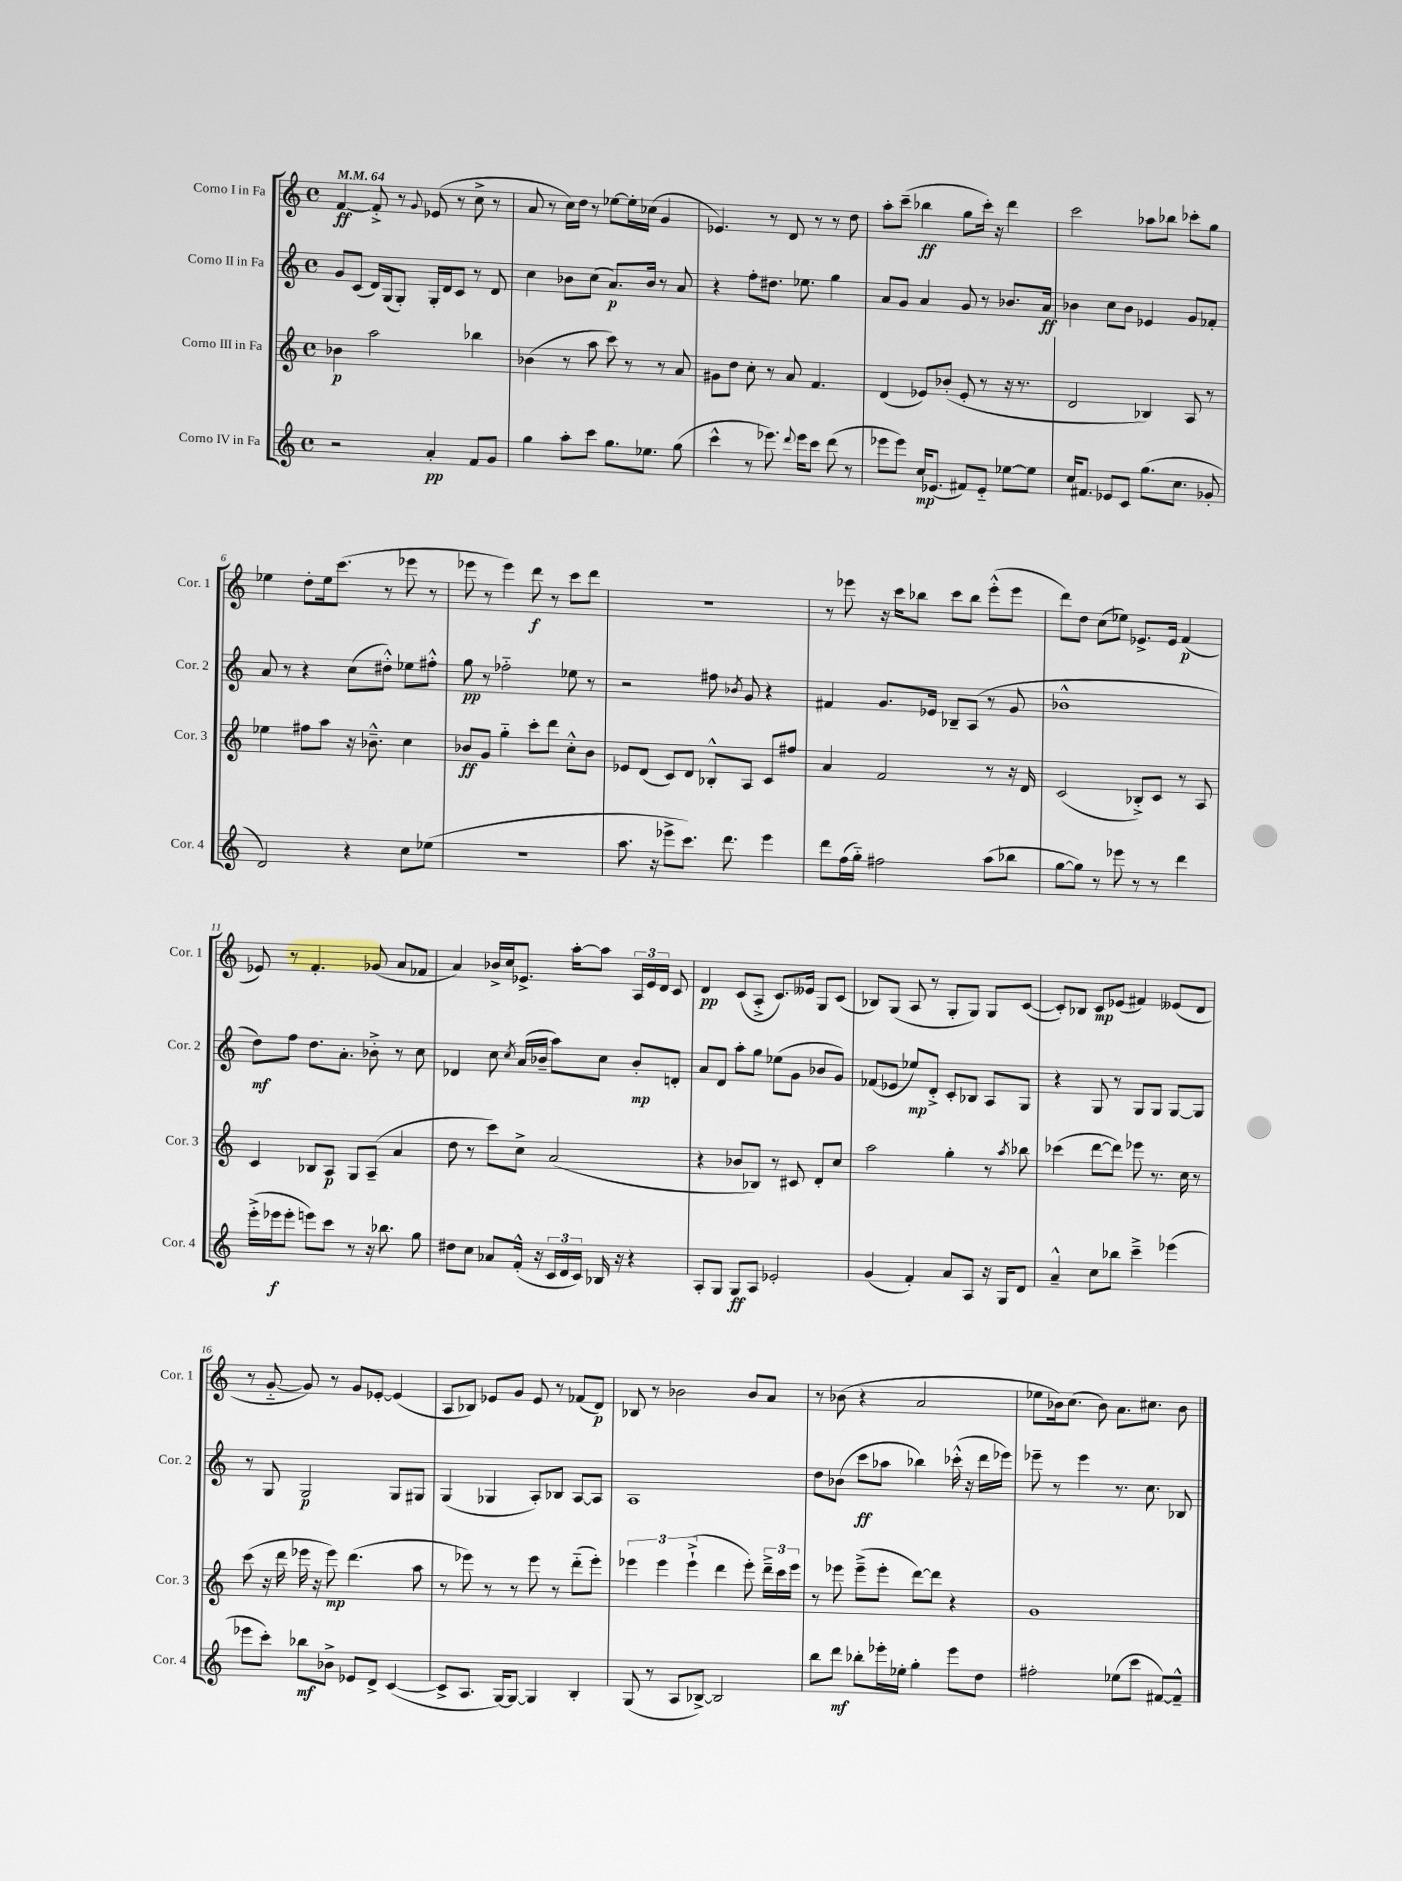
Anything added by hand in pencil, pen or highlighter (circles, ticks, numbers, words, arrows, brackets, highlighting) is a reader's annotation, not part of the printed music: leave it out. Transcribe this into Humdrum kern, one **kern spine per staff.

**kern	**kern	**kern	**kern
*staff4	*staff3	*staff2	*staff1
*clefG2	*clefG2	*clefG2	*clefG2
*k[]	*k[]	*k[]	*k[]
*M4/4	*M4/4	*M4/4	*M4/4
*met(c)	*met(c)	*met(c)	*met(c)
*MM64	*MM64	*MM64	*MM64
2r	4b-\	8g/L	[4f/
.	.	(8c/J	.
.	2aa\	16d/LL)	8f'^/]
.	.	(16G/J	.
.	.	8G'/J)	8r
.	.	.	8qqg/
4a'/	.	16G'/LL	(8e-/
.	.	16d/J	.
.	.	8c/J	8r
8f/L	4bb-\	8r	8cc^\
8g/J	.	8d/	8r
=	=	=	=
4gg\	(4b-\	4cc\	8a/
.	.	.	8r
8aa'\L	8r	8b-\L	16cc\LL)
.	.	.	16dd\JJ
8ccc\J	8aa\	(8cc\J	8r
8.gg\L	8ccc\)	8.a/L)	[8ee-\L
.	8r	.	16ee-'\]L
8.ee-\J	.	16b-/Jk	(16cc-\JJ
.	8r	8r	4g/
(8gg\	8a/	8a/	.
=	=	=	=
4ccc^^\	8g#\L	4r	4.e-/)
.	8dd\J	.	.
8r	8cc'\	8ff'\L	.
8.eee-\)	8r	8.dd#\J	8r
.	8a/	.	8d/
8qqddd/	.	.	.
16eee-\LK	.	8.ee-\	.
8ccc\J	4.f/	.	8r
(8ddd\	.	4gg\	8r
8r	.	.	8dd\
=	=	=	=
8eee-\L	(4d/	8a/L	8aa'\L
8eee-\J)	.	8g/J	(8ccc~\J
16cc/LK	8e-/L)	4a/	4bb-\
(8.e-/J	.	.	.
.	(8b-'/J	.	.
8f#/L)	8e-'/	8g/	8gg\L
8e-'~/J	8r	8r	16ccc'\Jk)
.	.	.	16r
[8ee-\L	16r	8.b-/L	4ddd\
.	8.r	.	.
8ee-\]J	.	.	.
.	.	16a/Jk	.
=	=	=	=
16cc/LK	2d/	4b-\	2ccc\
8.f#/J	.	.	.
8e-/L	.	8cc\L	.
8c/J	.	8b-\J	.
(8.gg\L	4B-/)	4e-/	8aa-\L
.	.	.	8bb-\J
8.cc\J	.	.	.
.	8A/	8g/L	8ccc-'\L
8g-'/	8r	8f-'/J	8gg\J
=	=	=	=
2d/)	4ee-\	8a/	4ee-\
.	.	8r	.
.	8ff#\L	4r	8dd'\L
.	8aa\J	.	16ee-\k
.	.	.	(8.ccc\J
4r	16r	(8cc\L	.
.	8.b-~^^\	.	.
.	.	8dd#'^^\J)	8r
8cc\L	4cc\	8ee-\L	8eee-\
(8ee-\J	.	8ff#'^^\J	8r
=	=	=	=
1r	8b-/L	8gg\	8eee-\
.	8g/J	8r	8r
.	4gg'~\	2ff-'~\	4eee-\)
.	8ccc'\L	.	8ddd\
.	8ddd\J	.	8r
.	8cc'^^\L	8ee-\	8ccc\L
.	8b-\J	8r	8ddd\J
=	=	=	=
8.aa\	8e-/L	2r	1r
.	(8d/J	.	.
16r	.	.	.
8eee-^\L	8c/L)	.	.
8.ccc\J)	8d/J	.	.
.	8B-'^^/L	8ff#\	.
8.ddd\	.	.	.
.	.	8qb-/	.
.	8A/J	8g/	.
4eee-\	8c/L	4r	.
.	8ff#/J	.	.
=	=	=	=
8ddd\L	4a/	4f#/	8r
(16ff\L	.	.	8eee-\
16gg'~\JJ)	.	.	.
2ff#\	2f/	8.g/L	16r
.	.	.	16ccc\LK
.	.	.	8bb-\J
.	.	16e-/Jk	.
.	.	8B-~/L	8ccc\L
.	.	(8A/J	8bb-\J
(8aa\L	8r	8r	(8eee-'^^\L
8bb-\J	16r	8g/	8eee-\J
.	16d/	.	.
=	=	=	=
[8gg\L	(2c/	1b-^^	8ddd\L)
8gg\]J)	.	.	8dd\J
8r	.	.	(8cc\L
8eee-\	.	.	8ee-\J)
8r	8B-'^/L)	.	8.e-^/L
8r	8c/J	.	.
.	.	.	16e-/Jk
4ddd\	8r	.	(4f/
.	8A/	.	.
=	=	=	=
(16eee'^\LL	4c/	8dd\L)	8e-/)
16eee-\J	.	.	.
8eee-'\J	.	8ff\J	8r
8eee\L)	8B-/L	8.dd\L	4.f'/
8ccc\J	8A/J	.	.
.	.	8.a'\J	.
8r	8G/L	.	.
16r	(8A~/J	8b-'^\	(8g-/
8.bb-\	.	.	.
.	4a/	8r	8a/L
8gg\	.	8cc\	8f-/J
=	=	=	=
8dd#\L	8dd\	4d-/	4a/)
8cc\J	8r	.	.
8a-/L	8ccc\L)	8cc\	16b-^/LL
.	.	.	16cc/J
.	.	8qcc/	.
(16f'^^/Jk	8cc^\J	(16a/LL	8.e-^/J
16r	.	16b-~/JJ	.
24c/LL	(2a/	8aa\L)	.
24d/	.	.	.
.	.	.	[16aa'\LK
24c/JJ)	.	.	.
16B-/	.	8cc\J	8aa\]J
16r	.	.	.
4r	.	8b-'/L	24A/LL
.	.	.	24e-/
.	.	.	24d/JJ
.	.	8d'/J	8c/
=	=	=	=
8A'/L	4r	8a/L	4d/
8G/J	.	8d/J	.
8G/L	8b-/L	8aa'\L	(8c/L
8A/J	8B-/J)	8gg\J	8A'^/J
2e-'/	8r	(8ee-\L	8.c/L)
.	8c#/	8g\J	.
.	.	.	16e--/Jk
.	8d'/L	8b-/L	8G/L
.	8cc/J	8g/J)	(8c/J
=	=	=	=
(4g/	2aa\	(8f-/L	8B-/L)
.	.	8e-/J	(8G/J
4f'/)	.	8ee-/L)	8A/
.	.	8d'^/J	8r
8a/L	4gg'\	8c'/L	8G'/L
8A/J	.	8B-/J	8G/J)
16r	8r	8A/L	8G/L
16G/LK	.	.	.
.	8qaa/	.	.
8d/J	8bb-\	8G/J	([8c/J
=	=	=	=
4a~^^/	(4ccc-\	4r	8c'/]L)
.	.	.	8B-/J
8cc\L	[8ddd\L	8G/	8c/L
8bb-\J	8ddd\]J)	8r	(8e-/J
4ccc~^\	8eee-\	8G/L	4f#/)
.	8.r	8G/J	.
(4eee-\	.	[8G/L	(8e--/L
.	16cc\	.	.
.	8r	8G/]J	8d/J
=	=	=	=
8eee-\L	(8ccc\	8r	8r
8ccc'\J)	16r	8G/	[8g'~/
.	16ddd\	.	.
8bb-\L	16eee-\	2G/	8g/])
.	16r	.	.
8b-^\J	8eee-\)	.	8r
8e-/L	(4.ddd\	.	8g/L
8d^/J	.	.	[8e-'/J
([4c/	.	8G/L	(4e-/]
.	8aa\	8G#/J	.
=	=	=	=
8c^/]L	8r	(4G/	8A/L
8.A/J	8eee-\)	.	8B-/J)
.	8r	4G-/	8e-/L
[16G/LK)	.	.	.
8G/_J	8r	.	8g/J
4G/]	8eee-\	8A'/L)	8e-/
.	8r	8B-/J	8r
4B'/	(8ddd'~\L	[8A/L	(8f-/L
.	8eee-'\J)	8A/]J	8d/J)
=	=	=	=
(8G/	6eee-\	1A	8B-/
8r	.	.	8r
.	6eee-\	.	.
8A/L	.	.	2b-\
.	(6eee-`^\	.	.
[8B-^/J)	.	.	.
2B-/]	4ddd\	.	.
.	8eee-'\)	.	8b-/L
.	24ddd~^\LL	.	8a/J
.	24ccc\	.	.
.	24eee-\JJ	.	.
=	=	=	=
8bb\L	8r	8dd\L	8r
8ddd\J	8eee-\	(8b-\J	(8b-\
8bb-'\L	(8eee-~^\L	8ccc\L	4r
16eee-'\L	8eee-'\J	8aa-\J	.
16ee-'\JJ	.	.	.
4gg'\	[8ddd\L)	4bb-\)	2a/
.	8ddd\]J	.	.
8eee-\L	4r	(16ccc-'^^\	.
.	.	16r	.
8dd\J	.	16ddd\LL	.
.	.	16eee-\JJ)	.
=	=	=	=
2ff#'\	1g	8eee-~\	8ee-\L
.	.	8r	16b-\k)
.	.	.	(8.cc\J
.	.	4eee-\	.
.	.	.	8b-\)
(8ee-\L	.	8.r	8.a\L
8ccc\J	.	.	.
.	.	8.cc\	8.cc#\J
[8f#/L)	.	.	.
8f#~^^/]J	.	8B-/	8b-\
==	==	==	==
*-	*-	*-	*-
